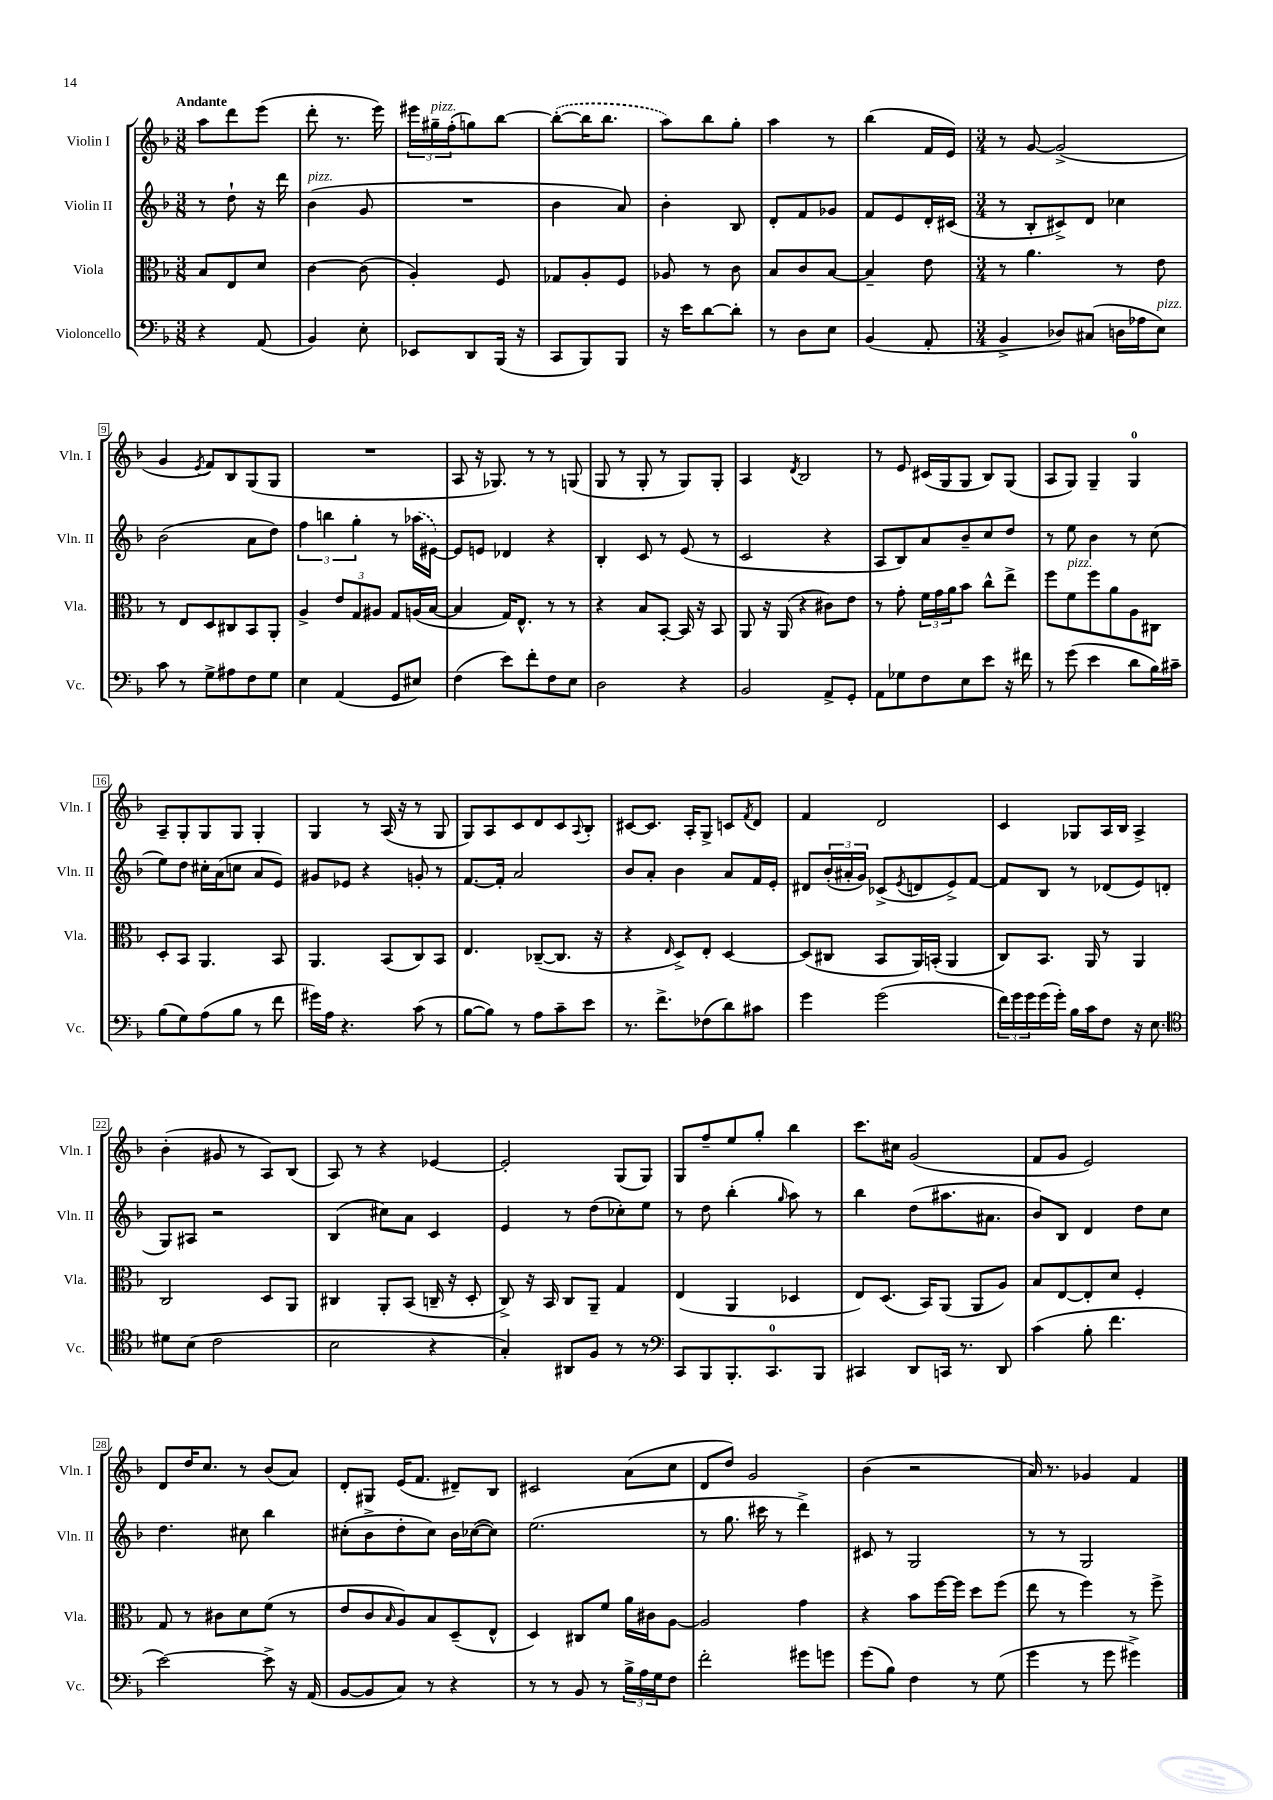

**kern	**kern	**kern	**kern
*staff4	*staff3	*staff2	*staff1
*clefF4	*clefC3	*clefG2	*clefG2
*k[b-]	*k[b-]	*k[b-]	*k[b-]
*M3/8	*M3/8	*M3/8	*M3/8
4r	8B-	8r	8aa
.	8E	8dd`	8ddd
(8AA	8d	16r	(8eee
.	.	16ddd	.
=	=	=	=
4BB-)	[4c	(4b-	8ddd'
.	.	.	8.r
8E'	(8c]	8g	.
.	.	.	16eee)
=	=	=	=
8EE-	4A')	4.r	24eee#
.	.	.	24gg#~
.	.	.	(24ff'
8DD	.	.	8gg)
(16BBB-	8F	.	[8bb-
16r	.	.	.
=	=	=	=
8CC	8G-	4b-	(8bb-'_
8BBB-)	8A'	.	16bb-]
.	.	.	8.bb-
8BBB-	8F	8a)	.
=	=	=	=
16r	8A-	4b-'	8aa)
16e	.	.	.
[8d	8r	.	8bb-
8d']	8c	8B-	8gg'
=	=	=	=
8r	8B-	8d'	4aa
8D	8c	8f	.
8E	[8B-	8g-	8r
=	=	=	=
(4BB-	4B-~]	8f	(4bb-
.	.	8e	.
8AA'	8e	16d'	16f
.	.	(16c#	16e)
=	=	=	=
*M3/4	*M3/4	*M3/4	*M3/4
4BB-^	8r	8r	8r
.	4.a	8B-'	[8g
8D-)	.	8c#^)	(2g^]
(8C#	.	8d	.
16D	8r	4cc-	.
16A-	.	.	.
8E)	8e	.	.
=	=	=	=
8c	8r	(2b-	4g
8r	8E	.	.
.	.	.	8qe
8G^	8D	.	8f)
8A#	8C#	.	8B-
8F	8BB-	8a	(8G
8G	8AA'	8dd)	8G
=	=	=	=
4E	4A^	6ff	2.r
.	.	6bb	.
(4AA	12e	.	.
.	12G	6gg'	.
.	12A#	.	.
8GG	8G	8r	.
8E#)	(16A	(16aa-	.
.	[16B-	[16e#)	.
=	=	=	=
(4F	4B-]	8e#]	8A
.	.	8e	16r
.	.	.	8.G-)
8e)	16G)	4d-	.
.	8.E^^	.	.
8f'	.	.	8r
8F	8r	4r	8r
8E	8r	.	(8G
=	=	=	=
2D	4r	4B-'	8G
.	.	.	8r
.	8B-	8c	8G'
.	[8BB-'	8r	8r
4r	16BB-]	(8e	8G)
.	16r	.	.
.	8BB-	8r	8G'
=	=	=	=
2BB-	8AA	2c	4A
.	16r	.	.
.	(16AA	.	.
.	.	.	8qd
.	4r	.	2B-
8AA^	8c#)	4r	.
8GG'	8e	.	.
=	=	=	=
8AA	8r	8A	8r
8G-	8g'	8B-)	8e
8F	24f	8a	(16c#
.	24g	.	.
.	.	.	16G
.	24a	.	.
8E	8b-	8b-~	8G
8e	8cc^^	8cc	8B-)
16r	8ee^	8dd	(8G
16f#	.	.	.
=	=	=	=
8r	8ff	8r	8A
(8g	8f	8ee	8G)
4e	8ff	4b-	4G~
.	8a	.	.
8d	8A	8r	4G
16B-)	8C#	(8cc	.
16c#~	.	.	.
=	=	=	=
(8B-	8D'	8ee)	8A~
8G)	8BB-	8dd	8G'
(8A	4.AA	16cc#'	8G
.	.	(16a	.
8B-	.	8cc	8G
8r	.	8a	4G'
8f	8BB-	8e)	.
=	=	=	=
16g#)	4.AA	8g#	4G
16A	.	.	.
4.r	.	8e-	.
.	.	4r	8r
.	(8BB-	.	(16A
.	.	.	16r
(8c	8C)	8g'	8r
8r	8BB-	8r	8G
=	=	=	=
[8B-	4.E	[8.f	8G)
8B-])	.	.	8A
.	.	16f']	.
8r	.	2a	8c
8A	([8C-~	.	8d
8c~	8.C-]	.	8c
.	.	.	8qqA
8e	.	.	8B-'
.	16r	.	.
=	=	=	=
8.r	4r	8b-	[8c#
.	.	8a'	8.c#]
8.f^	.	.	.
.	16qqE	.	.
.	8D^)	4b-	.
.	.	.	16A'
(8F-	8E'	.	8G^
8d)	[4D	8a	8c
.	.	.	8qf
8c#	.	16f	8d
.	.	16e'	.
=	=	=	=
4g	(8D]	8d#	4f
.	8C#	(24b-'	.
.	.	24a#'	.
.	.	24g)	.
(2g	8BB-	(8c-^	2d
.	.	8qe	.
.	16AA)	8d	.
.	(16BB'	.	.
.	4AA	8e^)	.
.	.	[8f	.
=	=	=	=
24f)	8C)	8f]	4c
24g	.	.	.
24g	.	.	.
(16g	8.BB-	8B-	.
16g')	.	.	.
16B-	.	8r	8G-
16c	16AA	.	.
8F	8r	(8d-	16A
.	.	.	16B-
16r	4AA	8e)	4A^
8.E	.	.	.
.	.	(8d	.
=	=	=	=
*clefC4	*	*	*
8d#	2C	8G)	(4b-'
(8B-	.	8A#	.
2c	.	2r	8g#
.	.	.	8r
.	8D	.	8A)
.	8AA	.	(8B-
=	=	=	=
2B-	4C#	(4B-	8A)
.	.	.	8r
.	8AA'	8cc#)	4r
.	(8BB-	8a	.
4r	16C~	4c	[4e-
.	16r	.	.
.	8D'	.	.
=	=	=	=
4G')	8C^)	4e	2e-']
.	16r	.	.
.	16BB-	.	.
8AA#	8C	8r	.
8F	8AA~	(8dd	.
8r	4G	8cc-')	(8G
8r	.	8ee	8G)
=	=	=	=
*clefF4	*	*	*
8CC	(4E	8r	8G
8BBB-	.	8dd	8ff~
8.BBB-'	4AA	(4bb-'	8ee
.	.	.	8gg'
8.CC	.	.	.
.	.	16qqgg	.
.	4D-	8aa)	4bb-
8BBB-	.	8r	.
=	=	=	=
4CC#	8E)	4bb-	8.ccc
.	(8.D	.	.
.	.	.	16cc#
8DD	.	(8dd	(2g
.	16BB-)	.	.
16CC	(8AA	8.aa#	.
8.r	.	.	.
.	8AA	.	.
.	.	8.a#	.
8DD	8A)	.	.
=	=	=	=
(4c	8B-	8b-)	8f
.	[8E	8B-	8g
8B-'	8E']	4d	2e)
4.f	8d	.	.
.	4F'	8dd	.
.	.	8cc	.
=	=	=	=
[2e)	8G	4.dd	8d
.	8r	.	16dd
.	.	.	8.cc
.	8c#	.	.
.	8d	8cc#	8r
8e^]	(8f	4bb-	(8b-
16r	8r	.	8a)
(16AA	.	.	.
=	=	=	=
[8BB-	8e	(8cc#'	8d'
8BB-]	8c	8b-^	8G#
.	16qqB-	.	.
8C)	8A)	8dd'	(16e
.	.	.	8.f
8r	8B-	8cc#)	.
4r	(8D~	16b-	8d#~)
.	.	([16cc-	.
.	8E^^	8cc-])	8B-
=	=	=	=
8r	4D)	(2.ee	2c#
8r	.	.	.
8BB-	8C#	.	.
8r	8f	.	.
24B-^	16a	.	(8a
24A	.	.	.
.	16c#	.	.
24G	.	.	.
8F	[8A	.	8cc
=	=	=	=
2f'	2A]	8r	8d
.	.	8.gg	8dd)
.	.	.	2g
.	.	16ccc#	.
.	.	8r	.
8g#	4g	4ddd^)	.
8g	.	.	.
=	=	=	=
(8g	4r	8c#	(4b-
8B-)	.	8r	.
4F	8b-	2G	2r
.	[16ff	.	.
.	16ff]	.	.
8r	8dd	.	.
(8G	(8ff	.	.
=	=	=	=
4g	8ee	8r	16a)
.	.	.	8.r
.	8r	8r	.
8r	4ff)	2G	4g-
8g	.	.	.
4g#^)	8r	.	4f
.	8ff^	.	.
==	==	==	==
*-	*-	*-	*-
